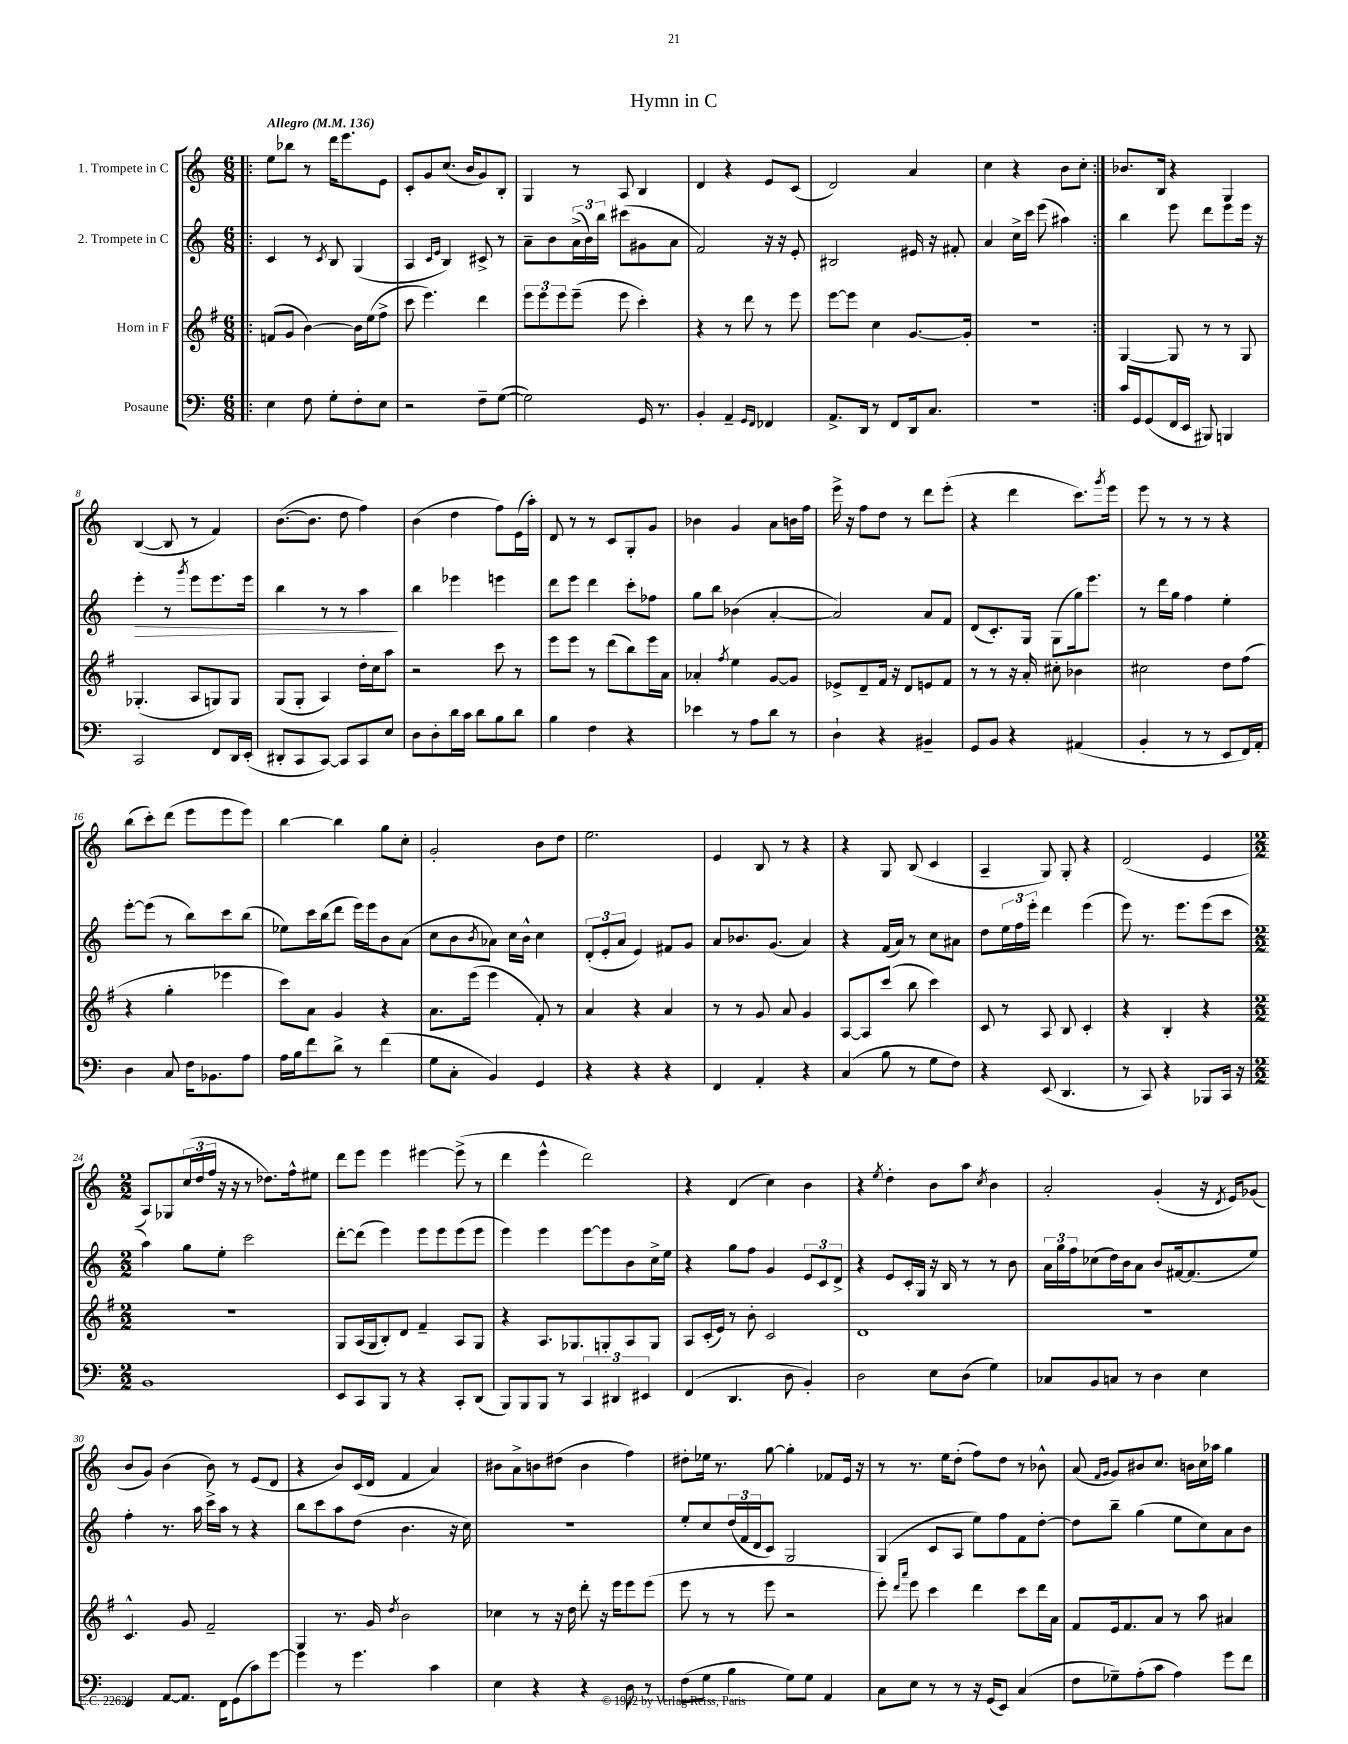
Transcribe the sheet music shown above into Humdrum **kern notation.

**kern	**kern	**kern	**kern
*staff4	*staff3	*staff2	*staff1
*clefF4	*clefG2	*clefG2	*clefG2
*k[]	*k[f#]	*k[]	*k[]
*M6/8	*M6/8	*M6/8	*M6/8
*MM136	*MM136	*MM136	*MM136
=!|:	=!|:	=!|:	=!|:
4E	(8f	4c	8ee
.	8g	.	8bb-
8F	[4b)	8r	8r
.	.	8qc	.
8G'	.	8B	16ddd
.	.	.	8.eee
8F'	16b]	(4G	.
.	(16ee	.	.
8E	8ff#^	.	8e
=	=	=	=
2r	8ccc	4A	8c'
.	4.eee)	.	8g
.	.	16qqc	.
.	.	16qqe	.
.	.	4B)	(8.cc
.	.	.	16b
8F~	4ddd	8c#^	8g)
([8G	.	8r	8B'
=	=	=	=
2G])	12eee	8a~	4G
.	12eee	.	.
.	.	8b	.
.	12eee	.	.
.	(8eee~	(24a^	8r
.	.	24b)	.
.	.	24bb	.
.	8eee	(8ccc#	8A
16GG	4ccc')	8g#	4B
8.r	.	.	.
.	.	8a	.
=	=	=	=
4BB'	4r	2f)	4d
4AA~	8r	.	4r
.	8ddd	.	.
16qqGG	.	.	.
16qqFF	.	.	.
4FF-	8r	16r	8e
.	.	16r	.
.	8eee	8e'	(8c
=	=	=	=
8.AA^	[8eee	2B#	2d)
.	8eee]	.	.
16DD	.	.	.
8r	4cc	.	.
8FF	.	.	.
16DD	[8.g	16e#	4a
8.C	.	16r	.
.	.	8f#'	.
.	16g']	.	.
=	=	=	=
2.r	2.r	4a	4cc
.	.	16cc^	4r
.	.	16ccc	.
.	.	(8eee	.
.	.	4aa#)	8b
.	.	.	8cc'
=:|!	=:|!	=:|!	=:|!
16c	[4G	4bb	8.b-
16GG	.	.	.
(8GG	.	.	.
.	.	.	16B
16FF	8G]	8eee	4r
16EE	.	.	.
8BBB#)	8r	8ddd	.
4BBB	8r	8eee	4G
.	8G	16eee	.
.	.	16r	.
=	=	=	=
2CC	(4.G-'	4eee'	([4B
.	.	8r	8B]
.	.	8qggg	.
.	8A	8eee	8r
8FF	8G)	8.eee	4f)
16DD	8G	.	.
(16EE'	.	16eee	.
=	=	=	=
8DD#'	(8G	4bb	([8.b
8CC	8G'	.	.
.	.	.	8.b]
[8CC)	4A)	8r	.
8CC]	.	8r	8dd
8CC	16dd'	4aa	4ff)
.	16cc	.	.
8E	8aa	.	.
=	=	=	=
8D	2r	4bb	(4b
8D'	.	.	.
16d	.	4eee-	4dd
16c	.	.	.
8d	.	.	.
8B	8ccc	4eee	8ff)
8d	8r	.	(16e
.	.	.	16aa')
=	=	=	=
4B	8eee	8ddd	8d
.	8eee	8eee	8r
4F	8r	4ddd	8r
.	(8ddd	.	8c
4r	8bb)	8ccc'	8G'
.	16eee	8ff-	8g
.	16a	.	.
=	=	=	=
4e-	4a-'	8gg	4b-
.	.	8bb	.
.	8qff#	.	.
8r	4ee	(4b-	4g
8A	.	.	.
8d	[8g	[4a'	8a
8r	8g]	.	16b
.	.	.	16ff
=	=	=	=
4D`	8e-^	2a])	16eee^
.	.	.	16r
.	8d~	.	8ff
4r	16f#	.	8dd
.	16r	.	.
.	8d	.	8r
4BB#~	8e	8a	8ddd
.	8f#	8f	(8eee'
=	=	=	=
8GG	8r	(8d	4r
8BB	8r	8.c')	.
4r	16r	.	4ddd
.	16a'	16G	.
.	8cc#'	(8G	.
(4AA#	4b-	16gg)	8.ccc)
.	.	8.eee	.
.	.	.	8qggg
.	.	.	16eee
=	=	=	=
4BB'	2cc#	8r	8eee
.	.	16ddd	8r
.	.	16gg	.
8r	.	4ff	8r
8r	.	.	8r
8EE	8dd	4ee'	4r
16FF)	(8ff#	.	.
16AA'	.	.	.
=	=	=	=
4D	4r	[8eee'	(8bb
.	.	(8eee]	8ccc')
8C	4gg'	8r	(8ddd
16F	.	8bb)	8eee
8.BB-	.	.	.
.	4eee-	8ccc	8eee
8A	.	(8bb	8eee)
=	=	=	=
16A	8ccc)	8ee-)	[4bb
16B	.	.	.
8f	8a	16ccc	.
.	.	(16bb	.
8d^	4g	8ddd	4bb]
8r	.	16eee)	.
.	.	16eee	.
(4f	4r	8b	8gg
.	.	(8a	8cc'
=	=	=	=
8G	8.a	8cc	2g'
8C'	.	8b	.
.	(16eee	.	.
.	.	8qb	.
4BB)	4eee	8a-)	.
.	.	16cc	.
.	.	16b^^	.
4GG	8f#')	4cc	8b
.	8r	.	8dd
=	=	=	=
4r	4a	(12d'	2.ee
.	.	12e'	.
.	.	12a	.
4r	4r	4e)	.
4r	4a	8f#	.
.	.	8g	.
=	=	=	=
4FF	8r	8a	4e
.	8r	8.b-	.
4AA'	8g	.	8B
.	.	(8.g	.
.	8a	.	8r
4r	4g	4a)	4r
=	=	=	=
(4C	[8A	4r	4r
.	8A]	.	.
8B	(8ccc	(16f	8G
.	.	16a)	.
8r	8bb	8r	(8B
8G	4ccc)	8cc	4c
8F)	.	8a#	.
=	=	=	=
4r	8c	8dd	4A~
.	8r	24ee	.
.	.	24ff	.
.	.	24eee'	.
(8EE	8A	4ddd	8G)
4.DD	8B	.	8G'
.	4c'	(4eee	4r
=	=	=	=
8r	4r	8eee)	(2d
8CC)	.	8.r	.
4r	4B'	.	.
.	.	8.eee	.
8BBB-	4r	(8eee	4e
16CC	.	8ccc	.
16r	.	.	.
=	=	=	=
*M2/2	*M2/2	*M2/2	*M2/2
1BB	1r	4aa)	8A)
.	.	.	8G-
.	.	8gg	(24cc
.	.	.	24dd
.	.	.	24ff
.	.	8ee'	16r
.	.	.	16r
.	.	2ccc	8r
.	.	.	8.dd-)
.	.	.	16ff^^
.	.	.	8ee#
=	=	=	=
8EE	8G	[8ddd'	8ddd
8CC	(16A	(8ddd]	8eee
.	16G	.	.
8BBB	8B')	4eee)	4eee
8r	8d	.	.
4r	4f#~	8eee	[4eee#
.	.	8eee	.
8CC'	8A	(8eee	(8eee#^]
(8DD	8G	8eee	8r
=	=	=	=
8BBB)	4r	4eee)	4ddd
8BBB	.	.	.
8BBB	8.A	4eee	4eee^^
8r	.	.	.
.	8.G-	.	.
6CC	.	[8eee	2ddd)
.	8G'	8eee]	.
6DD#	.	.	.
.	8A	8b	.
6EE#	.	.	.
.	8G	16cc^	.
.	.	16ee	.
=	=	=	=
(4FF	8A	4r	4r
.	(16c'	.	.
.	16e)	.	.
4.DD	8r	8gg	(4d
.	8b'	8ff	.
.	2c	4g	4cc)
8D	.	.	.
4BB')	.	12e	4b
.	.	12c	.
.	.	12d^	.
=	=	=	=
2D	1d	4r	4r
.	.	.	8qee
.	.	8e	4dd'
.	.	16c'	.
.	.	16G	.
8E	.	16r	8b
.	.	16B	.
(8D	.	8r	8aa
.	.	.	8qcc
4G)	.	8r	4b
.	.	8b	.
=	=	=	=
8C-	1r	24a	2a'
.	.	24gg	.
.	.	24ff	.
8BB	.	(8cc-	.
8C	.	16dd)	.
.	.	16b	.
8r	.	8a	.
4D	.	8b	(4g'
.	.	[16f#	.
.	.	(8.f#]	.
4E	.	.	16r
.	.	.	8qd
.	.	.	16e)
.	.	8ee)	(8g-
=	=	=	=
4FF	4.c^^	4ff'	8b
.	.	.	8g)
[8AA	.	8.r	(4b
8.AA]	8g	.	.
.	.	16aa	.
.	2f#~	16ccc^	8b)
16FF	.	16aa	.
(8GG	.	8r	8r
8c)	.	4r	(8e
[8g	.	.	8d
=	=	=	=
4g]	4G	8bb	4r
.	.	8ccc	.
8r	8.r	8aa	8b)
4.g	.	(8dd	(16c
.	16g	.	16d
.	8qdd	.	.
.	2b	4.b	4f
4c	.	.	4a)
.	.	16r	.
.	.	16cc)	.
=	=	=	=
4E	4cc-	1r	8b#
.	.	.	8a^
4r	8r	.	8b
.	16r	.	(8dd#
.	16dd	.	.
4r	8ddd'	.	4b
.	16r	.	.
.	16eee	.	.
8D	8eee	.	4ff)
8r	(8eee	.	.
=	=	=	=
(8F	8eee	8ee'	8dd#'
8G	8r	8cc	16ee-
.	.	.	8.r
4B	8r	(24dd	.
.	.	24f	.
.	.	24d	.
.	8eee	8c)	[8gg
8G)	2r	2G	4gg']
8G	.	.	.
4AA	.	.	8f-
.	.	.	16e
.	.	.	16r
=	=	=	=
8C	8eee')	(4G	8r
.	16qqddd	.	.
.	16qqaaa	.	.
8E	8eee	.	8.r
8r	4ccc	8c	.
.	.	.	16ee
8r	.	8A	(8dd'
16r	4ddd	8ee)	8ff)
(16GG	.	.	.
8EE)	.	8ff	8dd
(4C	8ccc	8f	8r
.	16ddd	[8dd'	8b-^^
.	16a	.	.
=	=	=	=
8F	8f#	8dd]	(8a
.	.	.	16qqf
.	.	.	16qqg
8G-~)	16e	8bb~	8g)
.	8.f#	.	.
(8A'	.	(4gg	8b#
8c	8a	.	8.cc
4A)	8r	8ee	.
.	.	.	16b
.	8aa	8cc)	16cc
.	.	.	16aa-
8g	4a#	8a	4gg
8f	.	8b	.
==	==	==	==
*-	*-	*-	*-
